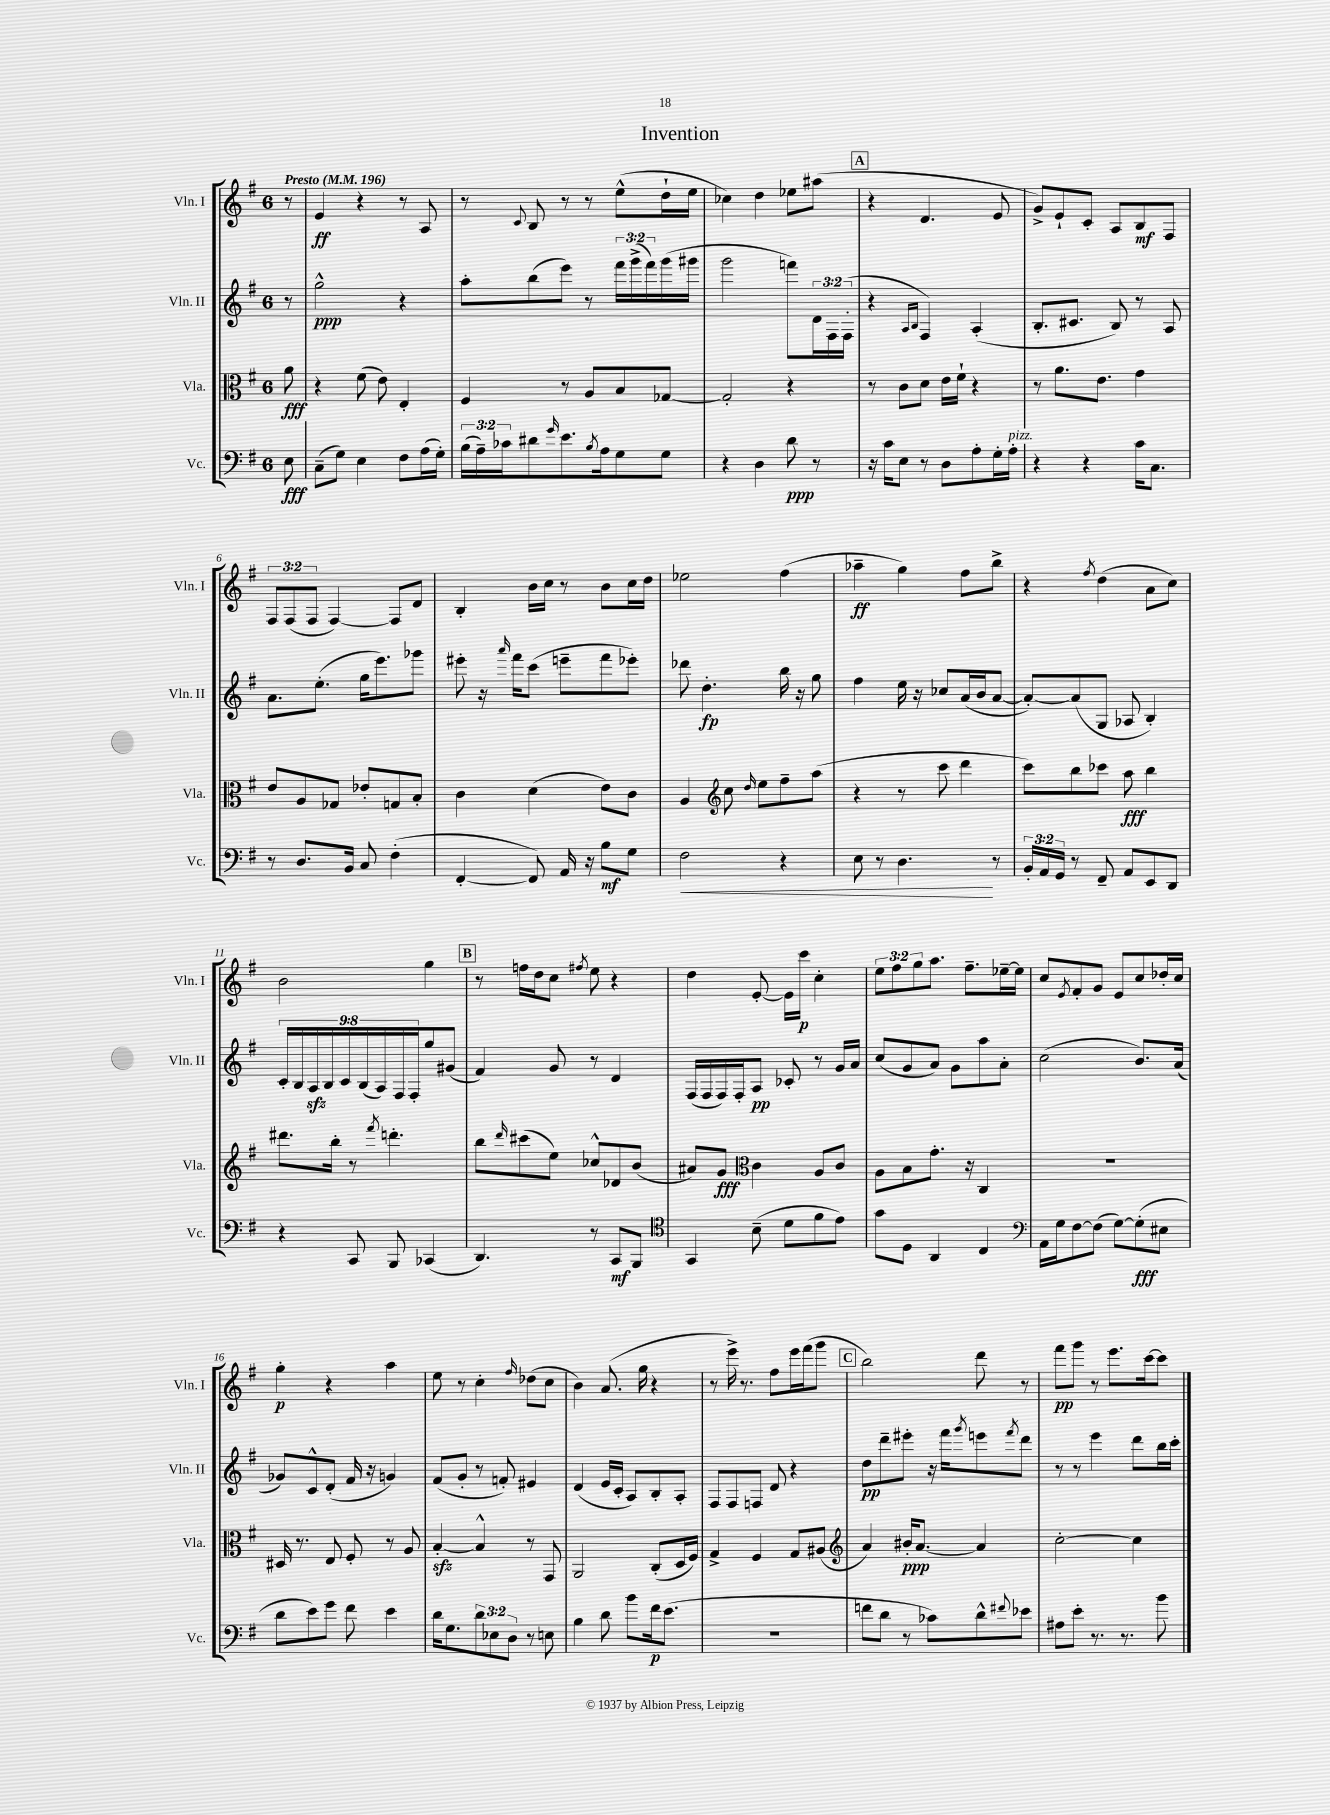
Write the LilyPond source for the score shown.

\header { title = "Invention" }
<<
\new StaffGroup <<
\new Staff = "s0" \with { instrumentName = "Vln. I" shortInstrumentName = "Vln. I" } {
    \clef treble \key g \major \once \override Staff.TimeSignature.style = #'single-digit \time 6/8 \override Staff.TupletNumber.text = #tuplet-number::calc-fraction-text \partial 8 \tempo "Presto" 4 = 196
    r8 |
    e'4\ff r4 r8 a8 |
    r8 \appoggiatura { c'8 } b8 r8 r8 e''8-^( d''16-! e''16 |
    ces''4) d''4 ees''8 ais''8( |
    \mark \markup { \box "A" } r4 d'4. e'8 |
    g'8->) e'8-! c'8-. a8 b8\mf fis8 |
    \tuplet 3/2 { fis8 fis8( fis8 } fis4~) fis8 d'8 |
    b4-. b'16 c''16 r8 b'8 c''16 d''16 |
    ees''2 fis''4( |
    aes''4--\ff g''4) fis''8 b''8-> |
    r4 \acciaccatura { fis''8 } d''4( a'8 c''8) |
    b'2 g''4 |
    \mark \markup { \box "B" } r8 f''16 d''16 c''8 \acciaccatura { fis''8 } e''8 r4 |
    d''4 e'8~-. e'16 c'''16\p c''4-. |
    \tuplet 3/2 { e''8 fis''8 g''8 } a''8. fis''8.-- ees''16~-- ees''16 |
    c''8 \acciaccatura { e'8 } fis'8-. g'8 e'8 c''8 des''16-. c''16 |
    g''4-.\p r4 a''4 |
    e''8 r8 c''4-. \grace { fis''16 } des''8( c''8 |
    b'4) a'8.( g''16 r4 |
    r8 e'''16->) r8. fis''8 e'''16 fis'''16( g'''8 |
    \mark \markup { \box "C" } b''2) d'''8 r8 |
    fis'''8\pp g'''8 r8 e'''8. c'''16~ c'''8 \bar "|." |
}
\new Staff = "s1" \with { instrumentName = "Vln. II" shortInstrumentName = "Vln. II" } {
    \clef treble \key g \major \once \override Staff.TimeSignature.style = #'single-digit \time 6/8 \override Staff.TupletNumber.text = #tuplet-number::calc-fraction-text \partial 8
    r8 |
    g''2-^\ppp r4 |
    a''8-. b''8( e'''8) r8 \tuplet 3/2 { fis'''16 g'''16->( fis'''16) } g'''16( gis'''16 |
    g'''2 f'''8) \tuplet 3/2 { d'16 fis16 fis16-.( } |
    \mark \markup { \box "A" } r4 \grace { a16 b16 } fis4) a4-.( |
    b8.-. cis'8. b8) r8 a8 |
    a'8. e''8.-.( g''16 e'''8.) ges'''8 |
    eis'''8-. r16 \grace { a'''16 } fis'''16 c'''8( e'''8-- fis'''8 ees'''8-.) |
    des'''8 d''4.-.\fp b''16 r16 g''8 |
    fis''4 e''16 r16 ces''8 a'16( b'16 a'8~ |
    a'8~-.) a'8( g8 aes8 b4-.) |
    \tuplet 9/8 { c'16-. b16 a16\sfz b16 c'16 b16( a16) fis16 fis16-. } g''8 gis'8( |
    \mark \markup { \box "B" } fis'4) g'8 r8 d'4 |
    fis16( fis16 fis16) fis16-. a8\pp ces'8-. r8 g'16 a'16 |
    c''8( g'8 a'8) g'8 a''8 a'8-. |
    c''2( b'8.) a'16( |
    ges'8) c'8-^ d'8-.( fis'16 r16 g'4) |
    fis'8( g'8-. r8 f'8-.) eis'4 |
    d'4( e'16 c'16-. a8) b8-. a8-. |
    fis8 fis8 f8 d'8 r4 |
    \mark \markup { \box "C" } d''8\pp d'''8-- eis'''8-. r16 fis'''16 \acciaccatura { g'''8 } e'''8 \acciaccatura { fis'''8 } d'''8 |
    r8 r8 e'''4 d'''8 b''16 c'''16-. \bar "|." |
}
\new Staff = "s2" \with { instrumentName = "Vla." shortInstrumentName = "Vla." } {
    \clef alto \key g \major \once \override Staff.TimeSignature.style = #'single-digit \time 6/8 \partial 8
    a'8\fff |
    r4 fis'8( e'8) e4-. |
    fis4 r8 a8 b8 ges8~ |
    ges2-. r4 |
    \mark \markup { \box "A" } r8 c'8 d'8 e'16 fis'16-! r4 |
    r8 a'8. e'8. g'4 |
    e'8 a8 ges8 ees'8-. g8 b8-. |
    c'4 d'4( e'8) c'8 |
    a4 \clef treble c''8 \grace { d''16 } e''8 fis''8-- a''8( |
    r4 r8 c'''8 d'''4 |
    c'''8) b''8 ces'''8 a''8\fff b''4 |
    dis'''8. b''16-. r8 \acciaccatura { fis'''8 } d'''4.-. |
    \mark \markup { \box "B" } b''8 \grace { d'''16 } cis'''8( e''8) ces''8-^ des'8 b'8( |
    ais'8) g'8\fff \clef alto c'4 a8 c'8 |
    a8 b8 g'8.-. r16 c4 |
    R2. |
    dis16 r8. e8 fis8-. r8 a8 |
    b4~-.\sfz b4-^ r8 g,8 |
    a,2 c8-.( d16 fis16) |
    g4-> fis4 g8 ais8( |
    \mark \markup { \box "C" } \clef treble a'4) bis'16-.\ppp a'8.~ a'4 |
    c''2~-. c''4 \bar "|." |
}
\new Staff = "s3" \with { instrumentName = "Vc." shortInstrumentName = "Vc." } {
    \clef bass \key g \major \once \override Staff.TimeSignature.style = #'single-digit \time 6/8 \override Staff.TupletNumber.text = #tuplet-number::calc-fraction-text \partial 8
    e8\fff |
    c8--( g8) e4 fis8 a16( g16-.) |
    \tuplet 3/2 { b16( a16--) ces'16 } dis'8 \grace { g'16 } e'8. \acciaccatura { b8 } a16 g8 g8 |
    r4 d4 d'8\ppp r8 |
    \mark \markup { \box "A" } r16 c'16 e8 r8 d8 a8-. g16-. a16-.^\markup { \italic "pizz." } |
    r4 r4 c'16 c8. |
    r8 d8. b,16 c8 fis4-.( |
    fis,4~-. fis,8) a,16 r16 b8\mf g8 |
    fis2\< r4 |
    e8 r8 d4.\! r8 |
    \tuplet 3/2 { b,16-. a,16 g,16 } r8 fis,8-- a,8 e,8 d,8 |
    r4 c,8 b,,8 ces,4( |
    \mark \markup { \box "B" } d,4.) r8 c,8\mf b,,8 |
    \clef tenor g,4 b8--( d'8 fis'8 e'8) |
    g'8 d8 a,4 c4 |
    \clef bass a,16 g16 fis8~ fis8( g8~) g8-.\fff( eis8 |
    d'8 e'8) g'8 fis'8 e'4 |
    d'16 g8. \tuplet 3/2 { d'8 ees8 d8 } r8 e8 |
    b4 d'8 b'8 fis'16\p e'8.( |
    R2. |
    \mark \markup { \box "C" } f'8 d'8 r8 ces'8) d'8-^ \appoggiatura { fis'8 } ees'8 |
    ais8 e'8-. r8. r8. b'8 \bar "|." |
}
>>
>>
